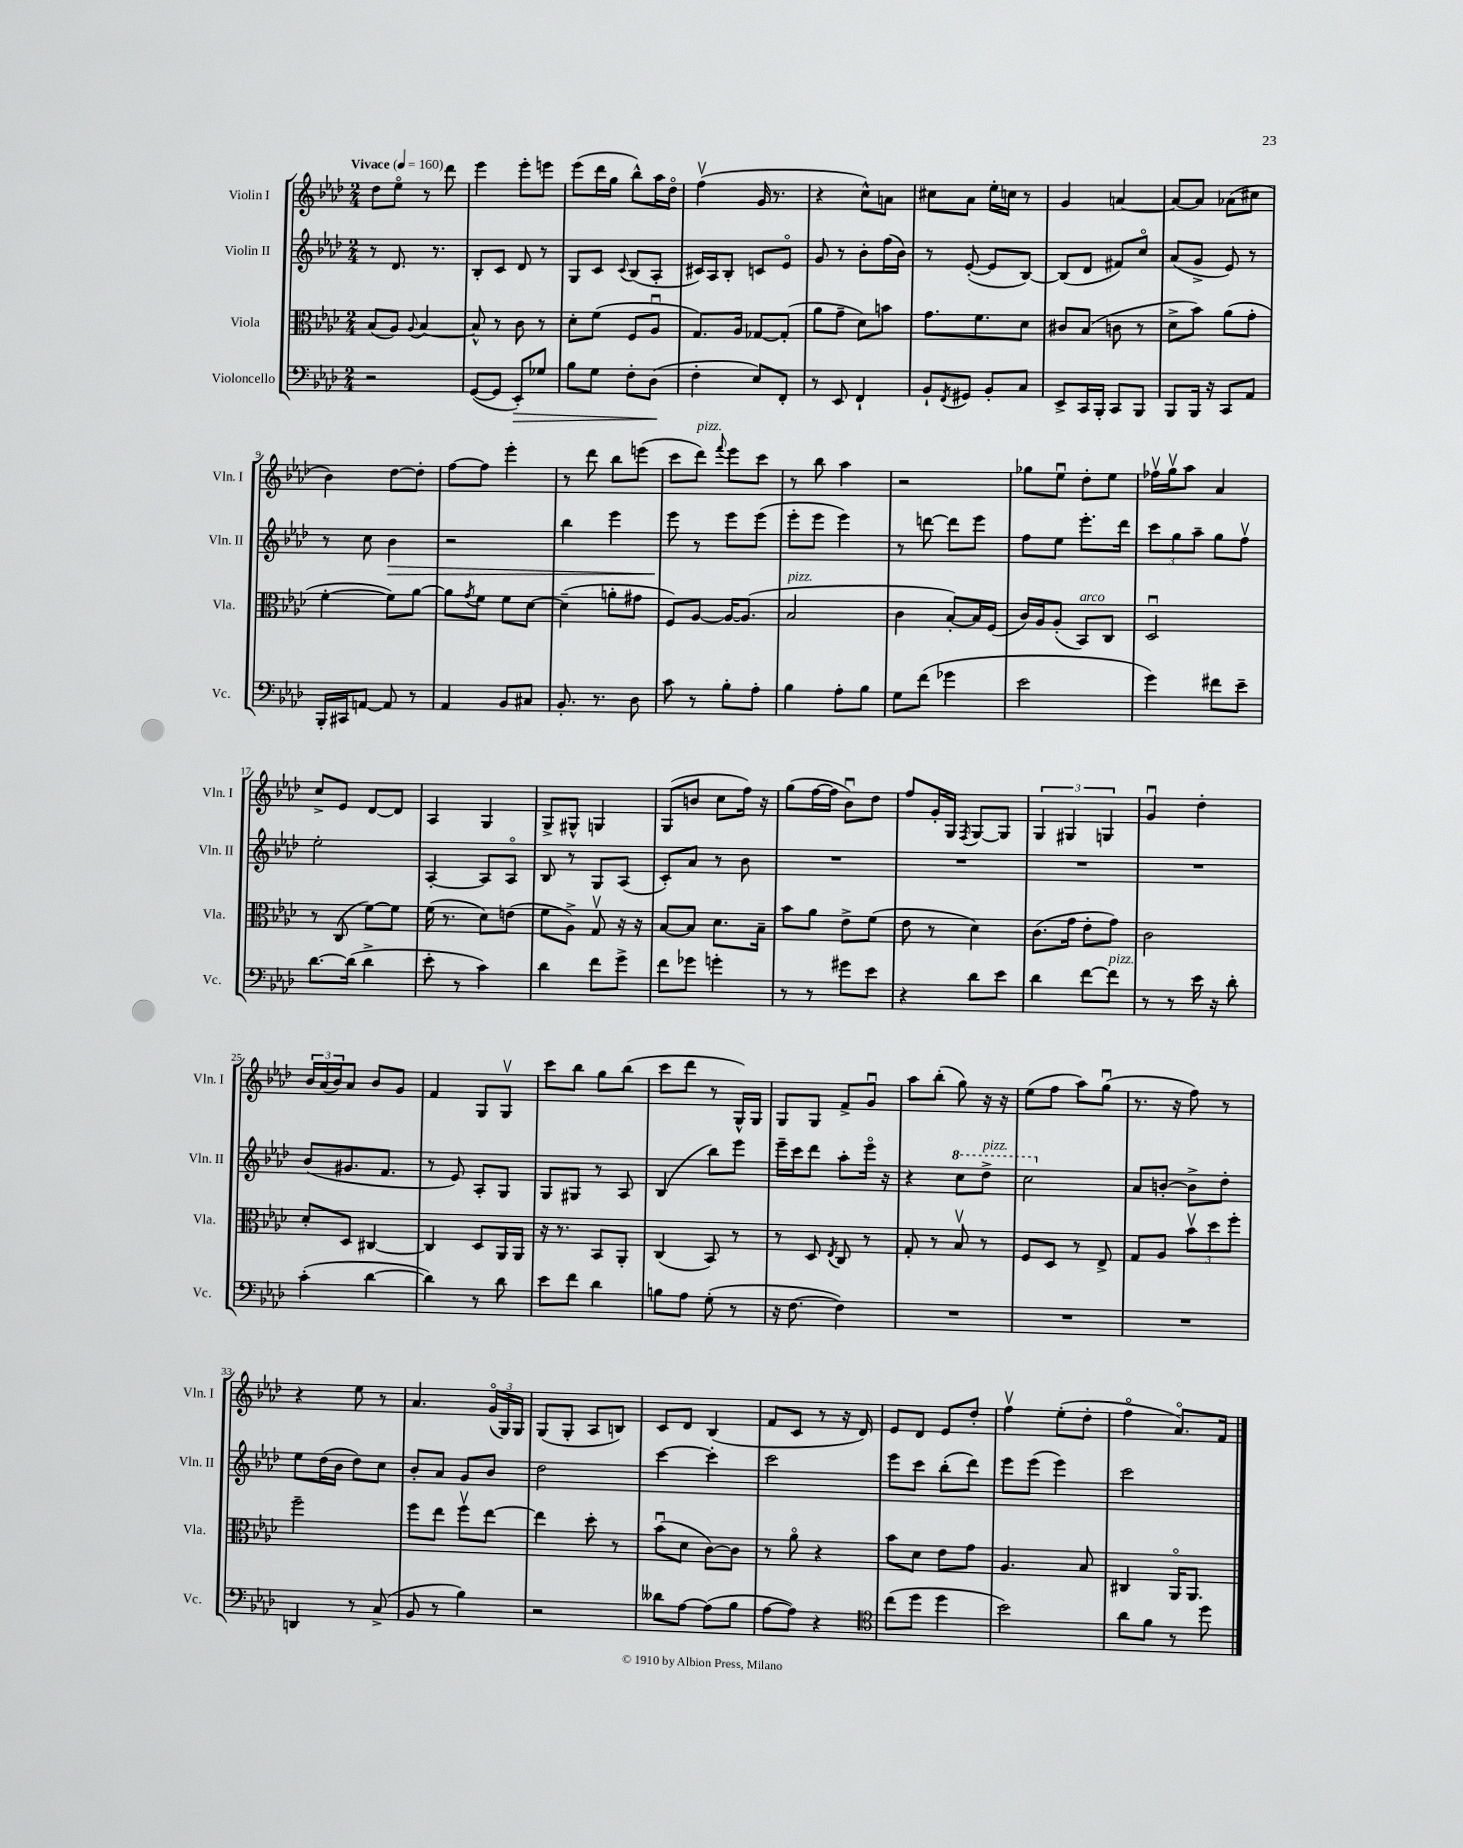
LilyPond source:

<<
\new StaffGroup <<
\new Staff = "s0" \with { instrumentName = "Violin I" shortInstrumentName = "Vln. I" } {
    \clef treble \key aes \major \numericTimeSignature \time 2/4 \tempo "Vivace" 4 = 160
    des''8 ees''8\flageolet r8 des'''8 |
    ees'''4 ees'''8-. e'''8 |
    ees'''8( des'''16 g''16 bes''8-^) aes''16 des''16\flageolet |
    f''4\upbow( g'16 r8. |
    r4 c''8-^) a'8 |
    cis''8 aes'8 ees''16-. c''16 r8 |
    g'4 a'4~ |
    a'8~ a'8 aes'8( cis''8 |
    bes'4) des''8~ des''8-. |
    f''8~ f''8 ees'''4-. |
    r8 des'''8 bes''8 e'''8( |
    c'''8 des'''8^\markup { \italic "pizz." }) \appoggiatura { f'''8 } ees'''8 c'''8 |
    r8 bes''8 aes''4 |
    r2 |
    ges''8 ees''8\downbow des''8-. ees''8 |
    fes''16\upbow g''16\upbow aes''8 aes'4 |
    c''8-> ees'8 des'8~ des'8 |
    aes4 g4 |
    g8-> gis8-^ g4 |
    g8( b'8 c''8 f''16) r16 |
    g''8( f''16~ f''16 bes'8\downbow) des''8 |
    f''8 g'16-. g16 \acciaccatura { f8 } g8~ g8 |
    \tuplet 3/2 { g4 gis4 g4 } |
    g'4\downbow des''4-. |
    \tuplet 3/2 { bes'16 aes'16( bes'16) } aes'8 bes'8 g'8 |
    f'4 g8 g8\upbow |
    c'''8 bes''8 g''8 bes''8( |
    c'''8 des'''8 r8 g16-^) g16 |
    g8 g8 f'8-> g'8\downbow |
    aes''8 bes''8-.( g''8) r16 r16 |
    ees''8( f''8 aes''8) g''8\downbow( |
    r8. r16 f''8) r8 |
    r4 ees''8 r8 |
    aes'4. \tuplet 3/2 { g'16\flageolet( g16) g16 } |
    g8( g8-. aes8 b8) |
    c'8 des'8 bes4( |
    f'8 c'8 r8 r16 des'16) |
    ees'8 des'8 ees'8 des''8-. |
    f''4\upbow ees''8-.( des''8-. |
    f''4\flageolet aes'8.\flageolet) f'16 \bar "|." |
}
\new Staff = "s1" \with { instrumentName = "Violin II" shortInstrumentName = "Vln. II" } {
    \clef treble \key aes \major \numericTimeSignature \time 2/4
    r8 des'8. r8. |
    bes8-. c'8 des'8 r8 |
    g8 c'8 \appoggiatura { c'8 } bes8( aes8-. |
    cis'16) aes16 bes8-. c'8 ees'8\flageolet |
    g'8 r8 bes'8-. f''16( bes'16) |
    r8 ees'8~-.( ees'8 bes8~) |
    bes8( des'8 fis'8) c''8\flageolet |
    aes'8( g'8-> ees'8) r8 |
    r8 c''8 bes'4\> |
    r2 |
    bes''4 ees'''4 |
    ees'''8\! r8 ees'''8 ees'''8( |
    ees'''8-. ees'''8 ees'''4) |
    r8 d'''8~ d'''8 ees'''8 |
    f''8 ees''8 ees'''8.-. des'''16 |
    \tuplet 3/2 { c'''8 g''8 aes''8-- } g''8 f''8\upbow |
    ees''2-. |
    aes4~-. aes8 aes8\flageolet |
    bes8 r8 g8 aes8( |
    c'8-.) aes'8 r8 bes'8 |
    R2 |
    R2 |
    R2 |
    R2 |
    bes'8( gis'8. f'8. |
    r8 ees'8) aes8-. g8 |
    g8 gis8 r8 aes8 |
    bes4( bes''8) ees'''8 |
    ees'''16-- c'''16 des'''8 aes''8-. ees'''16\flageolet r16 |
    r4 \ottava #1 c'''8 des'''8->^\markup { \italic "pizz." } |
    c'''2 \ottava #0 |
    aes'8 b'8~-. b'8-> des''8-. |
    ees''8 des''16( bes'16 des''8) c''8 |
    bes'8-. aes'8 g'8 bes'8 |
    des''2 |
    c'''4~ c'''4-. |
    c'''2 |
    ees'''8 c'''8 bes''8-.( des'''8) |
    ees'''8 ees'''8( ees'''4) |
    c'''2 \bar "|." |
}
\new Staff = "s2" \with { instrumentName = "Viola" shortInstrumentName = "Vla." } {
    \clef alto \key aes \major \numericTimeSignature \time 2/4
    bes8( aes8) \appoggiatura { aes8 } bes4~ |
    bes8-^ r8 c'8 r8 |
    des'8-. f'8( f8 aes8\downbow |
    g8.) aes16 ges8~ ges8-.( |
    aes'8 g'8-- des'8) b'8 |
    g'8. f'8. des'8 |
    cis'8 bes8( c'8 r8 |
    des'8-> bes'8) aes'8( g'8-. |
    f'4~-. f'8) aes'8~ |
    aes'8 \acciaccatura { g'8 } f'8 f'8 des'8~ |
    des'4--( a'8-. gis'8 |
    f8) aes8~ aes16~ aes8.( |
    bes2^\markup { \italic "pizz." } |
    c'4 bes8~-.) bes16 f16( |
    c'16) aes16 aes8-.( bes,8^\markup { \italic "arco" }) c8 |
    des2\downbow |
    r8 c8( f'8~) f'8 |
    f'16( r8. des'8) e'8( |
    f'8 aes8->) g8\upbow r16 r16 |
    bes8~ bes8 des'8. bes16-- |
    bes'8 aes'8 ees'8-> f'8( |
    ees'8 r8 des'4) |
    c'8.( g'16 ees'8-. g'8) |
    c'2 |
    des'8-. des8 cis4~ |
    cis4 des8 aes,16 aes,16 |
    r16 r8. bes,8 aes,8-. |
    c4( bes,8) r8 |
    r8 des8 \acciaccatura { ees8 } c8 r8 |
    g8-. r8 bes8\upbow r8 |
    f8 des8 r8 ees8-> |
    g8 aes8 \tuplet 3/2 { bes'8\upbow des''8 f''8-. } |
    f''2-- |
    f''8 ees''8 f''8\upbow ees''8~ |
    ees''4 des''8-. r8 |
    bes'8\downbow( des'8 c'8~) c'8 |
    r8 aes'8\flageolet r4 |
    bes'8 des'8 ees'8 g'8 |
    aes4. bes8 |
    cis4 aes,16\flageolet aes,8. \bar "|." |
}
\new Staff = "s3" \with { instrumentName = "Violoncello" shortInstrumentName = "Vc." } {
    \clef bass \key aes \major \numericTimeSignature \time 2/4
    r2 |
    g,8~( g,8 ees,8-.\>) ges8 |
    bes8 g8 f8-. des8\!( |
    f4-. ees8) f,8-. |
    r8 ees,8 f,4-! |
    bes,8-! \acciaccatura { f,8 } gis,8 bes,8-. c8 |
    ees,8-> c,16 bes,,16-. c,8 bes,,8 |
    bes,,8 bes,,16 r16 c,8 aes,8 |
    bes,,16-. cis,16 a,8~ a,8 r8 |
    aes,4 bes,8 cis8 |
    bes,8.-. r8. des8 |
    c'8 r8 bes8-. aes8-. |
    bes4 aes8-. bes8 |
    g8 f'8( ges'4 |
    ees'2 |
    g'4) fis'8 ees'8-- |
    des'8.~ des'16( des'4-> |
    ees'8-. r8 c'4) |
    des'4 f'8 g'8-> |
    f'8 ges'8 g'4-. |
    r8 r8 gis'8 ees'8 |
    r4 des'8 ees'8 |
    des'4 f'8~ f'8^\markup { \italic "pizz." } |
    r8 r8 ees'16 r16 des'8-. |
    c'4-.( des'4~ |
    des'4) r8 des'8 |
    ees'8 f'8 des'4 |
    b8 aes8 g8-.( r8 |
    r16 f8.~ f4) |
    R2 |
    R2 |
    R2 |
    d,4 r8 c8->( |
    bes,8 r8 bes4) |
    r2 |
    deses'8 aes8~ aes8( bes8 |
    aes8~ aes8) r4 |
    \clef tenor c''8( des''8 des''4 |
    bes'2) |
    aes'8 f'8 r8 des''8 \bar "|." |
}
>>
>>
